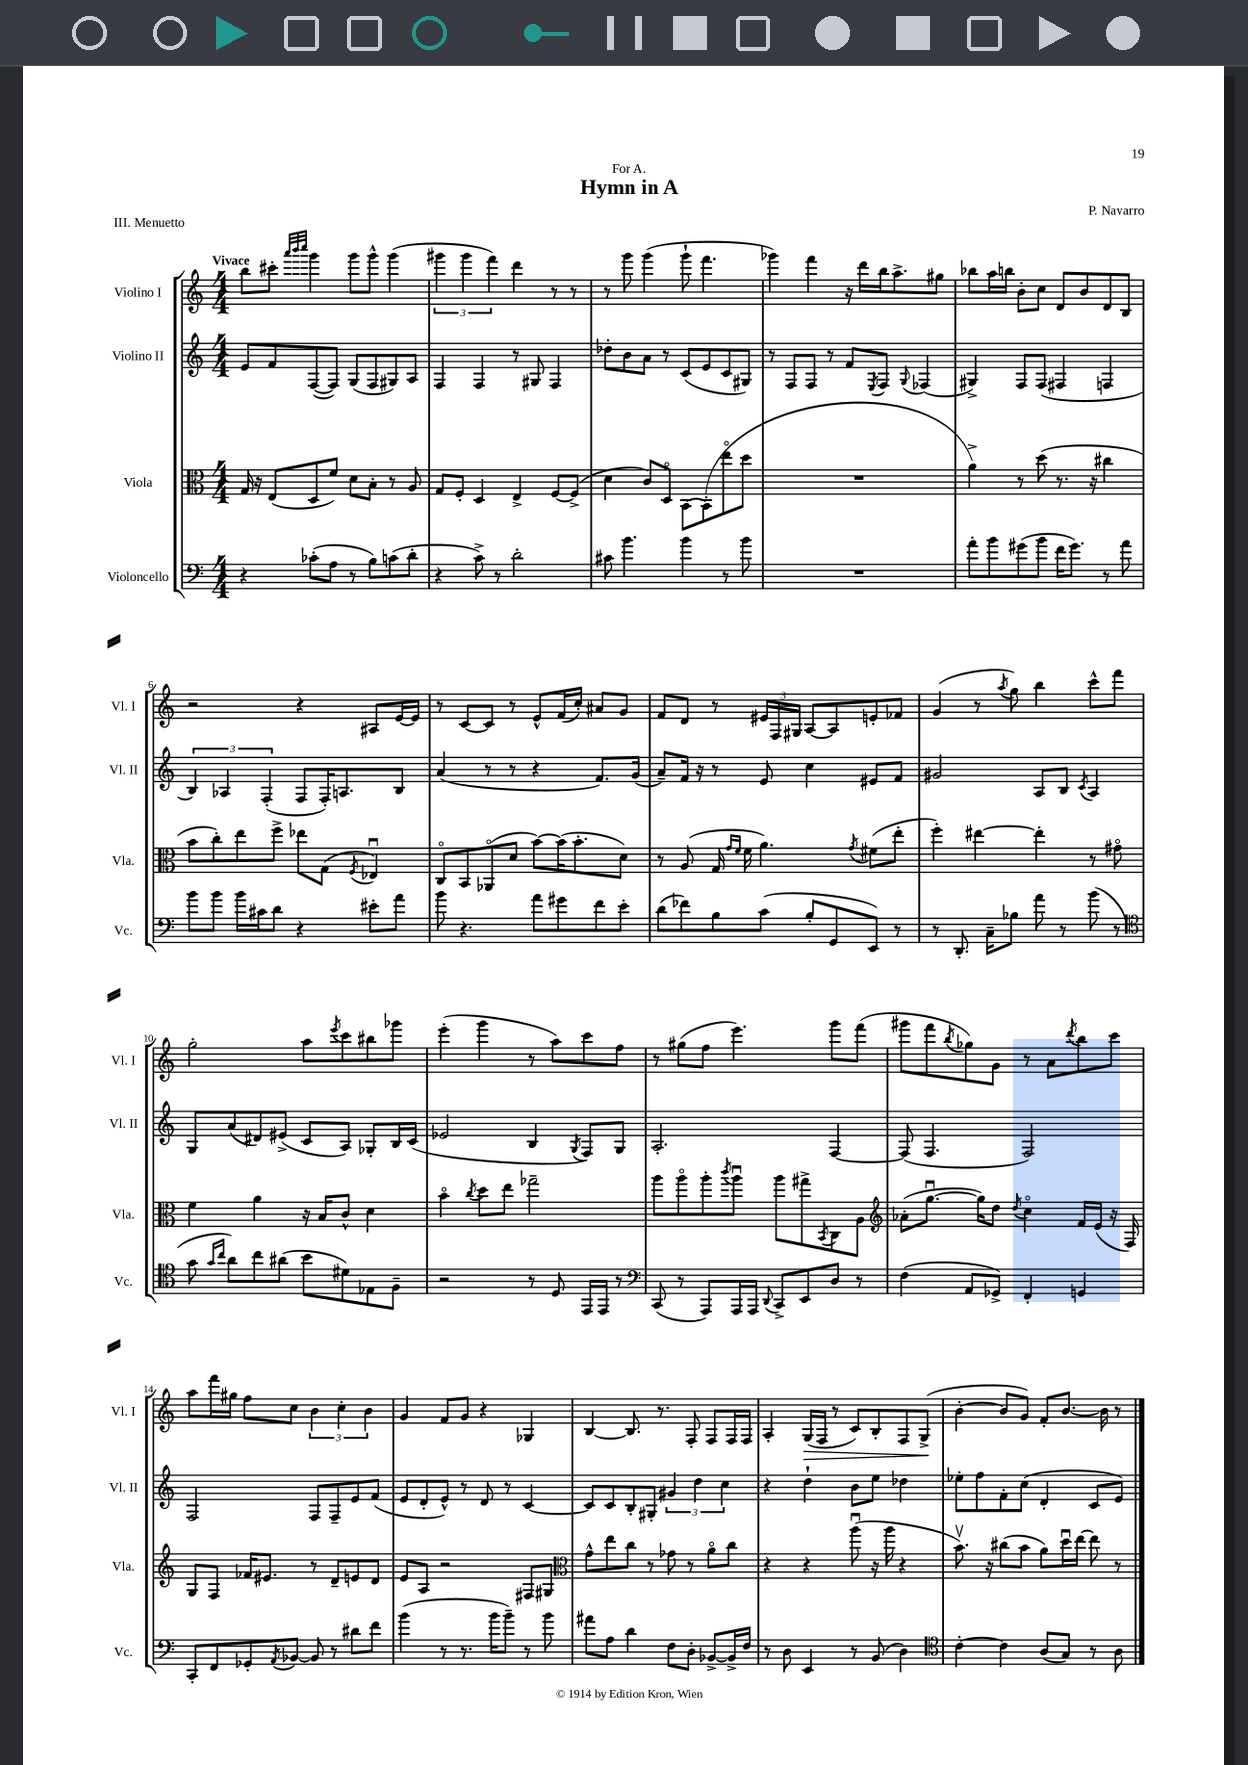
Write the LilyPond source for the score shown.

\header { title = "Hymn in A" composer = "P. Navarro" dedication = "For A." piece = "III. Menuetto" }
<<
\new StaffGroup <<
\new Staff = "s0" \with { instrumentName = "Violino I" shortInstrumentName = "Vl. I" } {
    \clef treble \key c \major \numericTimeSignature \time 4/4 \tempo "Vivace"
    b''8 cis'''8-. \grace { a'''32 b'''32 c''''32 } g'''4 g'''8 g'''8-^ g'''4( |
    \tuplet 3/2 { gis'''4 gis'''4 f'''4) } d'''4 r8 r8 |
    r8 g'''8 g'''4( g'''8-! f'''4. |
    ges'''4) f'''4 r16 d'''16 b''16 a''8.-> gis''8 |
    bes''8 a''16 b''16 b'8-. c''8 d'8 b'8 d'8 b8 |
    r2 r4 ais8 e'16~ e'16 |
    r8 c'8~ c'8 r8 e'8-^ f'16( c''16-.) ais'8 g'8 |
    f'8 d'8 r8 \tuplet 3/2 { eis'16 f16 gis16 } a8~ a8 e'8-. fes'8 |
    g'4( r8 \acciaccatura { a''8 } g''8) b''4 c'''8-^ f'''8 |
    g''2-. a''8 \acciaccatura { e'''8 } c'''8 bis''8 ges'''8 |
    e'''4-.( g'''4 r8 a''8) c'''8 f''8 |
    r8 gis''8( f''8 e'''4.) g'''8 f'''8( |
    gis'''8 f'''8 \acciaccatura { b''8 } ges''8) g'8 r8 a'8 \acciaccatura { d'''8 } b''8 c'''8 |
    a''8 f'''16 gis''16 f''8 c''8 \tuplet 3/2 { b'4 c''4-. b'4 } |
    g'4 f'8 g'8 r4 ges4 |
    b4~ b8. r8. f8-. f8 f16 f16 |
    a4-. g16\>( f16 r8 c'8) b8-. f8 g8->\!( |
    b'4~-. b'8 g'8) f'8-. b'8.~ b'16 r8 \bar "|." |
}
\new Staff = "s1" \with { instrumentName = "Violino II" shortInstrumentName = "Vl. II" } {
    \clef treble \key c \major \numericTimeSignature \time 4/4
    e'8 f'8 f8~( f8) g8( f8 gis8) a8 |
    f4 f4 r8 gis8 f4 |
    des''8-. b'8 a'8 r8 c'8( e'8 c'8 gis8) |
    r8 f8 f8 r8 f'8 \acciaccatura { e8 } f8 \appoggiatura { g8 } fes4( |
    gis4->) f8 f8( fis4 f4 |
    \tuplet 3/2 { b4) aes4 f4-.( } f8 f16-.) a8. b8 |
    a'4( r8 r8 r4 f'8.) g'16( |
    a'8--) f'16 r16 r8 e'8 c''4 eis'8 f'8 |
    gis'2 a8 b8 \acciaccatura { c'8 } a4 |
    g8 a'8( dis'8) eis'8->( c'8 a8) ges8-. b16 c'16( |
    ees'2 b4 \acciaccatura { g8 } f8) g8 |
    a2.-. f4~ |
    f8( f4. f2) |
    f2 f8 f8-- e'8 f'8( |
    e'8 d'8-. e'8-^) r8 d'8 r8 c'4~ |
    c'8 c'8 b8-. gis8-. \tuplet 3/2 { gis'4 d''4 c''4 } |
    r4 d''4-! b'8 e''8 des''4 |
    ees''8-. f''8 f'8-. c''8( d'4-. c'8 e'8) \bar "|." |
}
\new Staff = "s2" \with { instrumentName = "Viola" shortInstrumentName = "Vla." } {
    \clef alto \key c \major \numericTimeSignature \time 4/4
    g16 r16 e8( d8 f'8) d'8 b8-. r8 a8 |
    g8 f8-. d4 e4-> f8~ f8->( |
    d'4 c'8) d8\flageolet b,8~ b,8-.( e''8\flageolet d''8 |
    R1 |
    a'4->) r8 d''8( r8. r16 cis''4 |
    b'8 c''8-.) e''8 f''8-> ees''8 g8( \acciaccatura { f8 } ees4\downbow) |
    c8\flageolet b,8 aes,8\flageolet( d'8 b'8~) b'16( b'8.-. d'8) |
    r8 a8( g16 \grace { g'16 f'16 } f'16 a'4.) \acciaccatura { g'8 } fis'8( e''8-. |
    f''4-.) eis''4~ eis''4-. r8 gis'8\flageolet |
    f'4 a'4 r16 b16 c'8-^ d'4 |
    b'4\flageolet \acciaccatura { c''8 } d''8 e''8 ges''2-- |
    a''8 a''8\flageolet a''8-. \acciaccatura { c'''8 } a''8\downbow a''8 gis''8-> \acciaccatura { b,8 } c8 a8 |
    \clef treble aes'8-.( g''8.~\downbow g''16) d''8 \acciaccatura { d''8 } c''4\flageolet f'16 e'16( r16 f16) |
    g8 f8 fes'16 eis'8. r8 d'8-- e'8 d'8 |
    e'8 a8 r2 fis8 gis8 |
    \clef alto g'8-^ e''8 c''8 r8 ges'8 r8 a'8\flageolet c''8 |
    r4 r4 a''8\downbow( r16 a''16 r4 |
    b'8.\upbow) r16 cis''8( b'8 a'8) d''16\downbow e''16~ e''8 r8 \bar "|." |
}
\new Staff = "s3" \with { instrumentName = "Violoncello" shortInstrumentName = "Vc." } {
    \clef bass \key c \major \numericTimeSignature \time 4/4
    r4 ces'8-.( a8 r8 b8) c'8( d'8-. |
    r4 c'8->) r8 d'2-. |
    cis'8 b'4. b'4 r8 b'8 |
    R1 |
    a'8-. b'8 gis'8( b'8 f'16 gis'8.) r8 a'8 |
    b'8 b'8 b'16 cis'16 d'8 r4 eis'8-. a'8 |
    b'8 r4. a'8 gis'8 f'8 e'8-. |
    d'8( fes'8) b8 c'8( b8-. g,8 e,8) r8 |
    r8 d,8.-. c16-- bes8 a'8 r8 b'8( r8 |
    \clef tenor g'8 \grace { g'16 c''16 } a'8) c''8 ais'8( b'8 dis'8) ees8 f8-- |
    r2 r8 d8 e,16 e,16 r8 |
    \clef bass c,8( r8 a,,8) a,,16 a,,16 \appoggiatura { d,8 } c,8-> e,8 d8 r8 |
    f4( a,8 ges,8->) f,4-. g,4 |
    c,8-. f,8 ges,8-. \acciaccatura { a,8 } bes,8~ bes,8 r8 dis'8 f'8 |
    b'4( r8 r8. b'16 b'8--) r8 b'8 |
    ais'8 a8 d'4 f8 d8-. bes,8~-> bes,16-> f16 |
    r8 d8 e,4 r8 b,8( d4) |
    \clef tenor c'4~-. c'4 a8( g8) r8 a8 \bar "|." |
}
>>
>>
